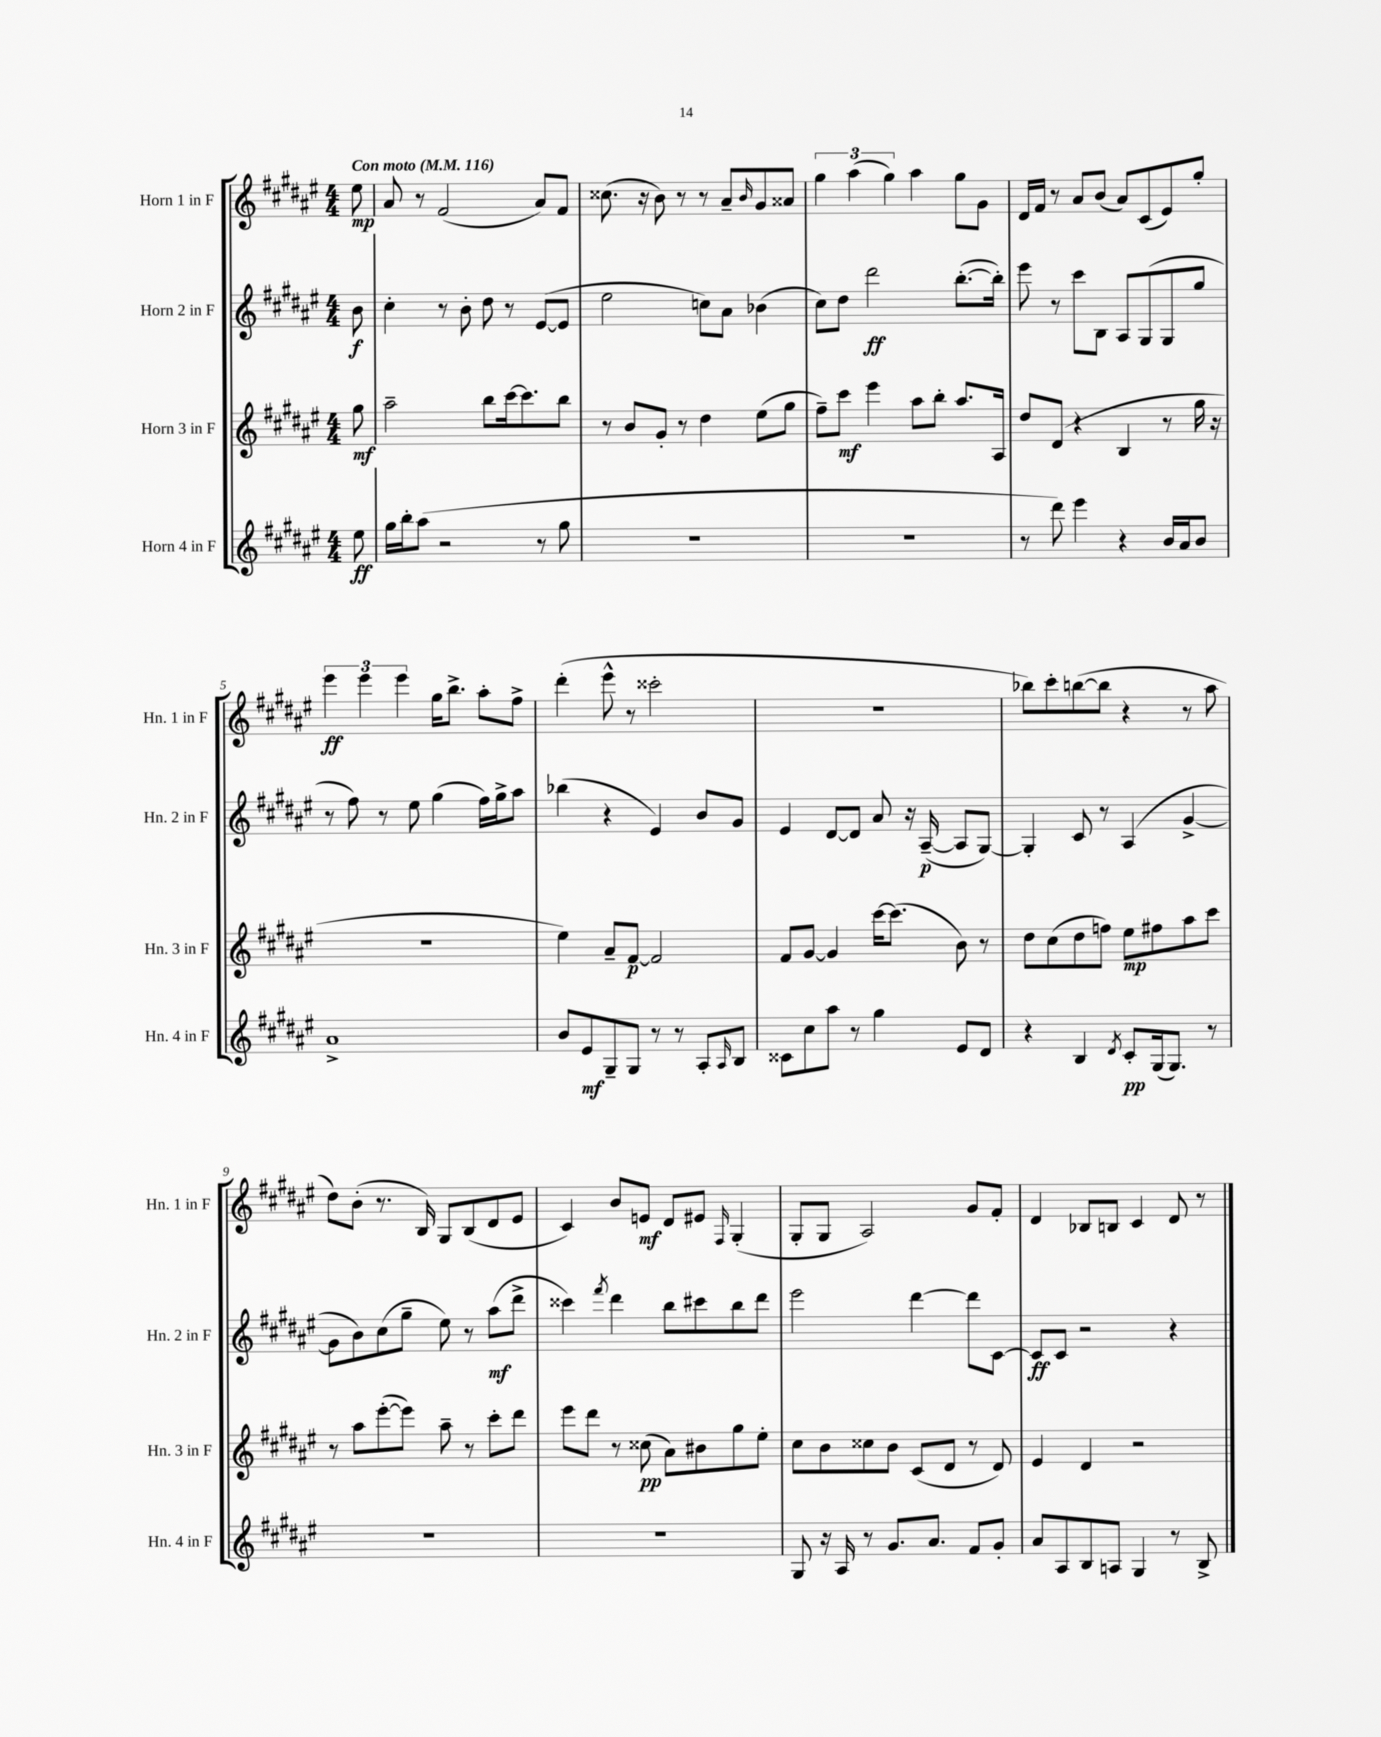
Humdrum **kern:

**kern	**dynam	**kern	**dynam	**kern	**dynam	**kern	**dynam
*part4	*part4	*part3	*part3	*part2	*part2	*part1	*part1
*staff4	*staff4	*staff3	*staff3	*staff2	*staff2	*staff1	*staff1
*I"Horn 4 in F	*	*I"Horn 3 in F	*	*I"Horn 2 in F	*	*I"Horn 1 in F	*
*I'Hn. 4 in F	*	*I'Hn. 3 in F	*	*I'Hn. 2 in F	*	*I'Hn. 1 in F	*
*clefG2	*	*clefG2	*	*clefG2	*	*clefG2	*
*k[f#c#g#d#a#e#]	*	*k[f#c#g#d#a#e#]	*	*k[f#c#g#d#a#e#]	*	*k[f#c#g#d#a#e#]	*
*M4/4	*	*M4/4	*	*M4/4	*	*M4/4	*
*MM116	*	*MM116	*	*MM116	*	*MM116	*
=	=	=	=	=	=	=	=
!	!	!	!	!	!	!LO:TX:a:B:t=Con moto	!
8ee#\	ff	8gg#\	mf	8b\	f	8ee#\	mp
=1	=1	=1	=1	=1	=1	=1	=1
16gg#\LL	.	2aa#~\	.	4cc#'\	.	8a#/	.
16bb'\J	.	.	.	.	.	.	.
(8aa#\J	.	.	.	.	.	8r	.
2r	.	.	.	8r	.	(2f#/	.
.	.	.	.	8b'\	.	.	.
.	.	8bb\L	.	8dd#\	.	.	.
.	.	[16ccc#\k	.	8r	.	.	.
.	.	8.ccc#\]	.	.	.	.	.
8r	.	.	.	([8e#/L	.	8a#/L)	.
8gg#\	.	8bb\J	.	8e#/J]	.	8f#/J	.
=2	=2	=2	=2	=2	=2	=2	=2
1r	.	8r	.	2ee#\	.	(8.cc##X\	.
.	.	8b/L	.	.	.	.	.
.	.	.	.	.	.	16r	.
.	.	8g#'/J	.	.	.	8b\)	.
.	.	8r	.	.	.	8r	.
.	.	4dd#\	.	8ccn\L)	.	8r	.
.	.	.	.	8a#\J	.	8a#~/L	.
.	.	.	.	.	.	16qqb/	.
.	.	(8ee#\L	.	(4b-X\	.	8g#/	.
.	.	8gg#\J	.	.	.	8a##X/J	.
=3	=3	=3	=3	=3	=3	=3	=3
1r	.	8ff#~\L)	.	8cc#\L)	.	6gg#\	.
.	.	8ccc#\J	mf	8dd#\J	.	.	.
.	.	.	.	.	.	(6aa#\	.
.	.	4eee#\	.	2ddd#\	ff	.	.
.	.	.	.	.	.	6gg#\)	.
.	.	8aa#\L	.	.	.	4aa#\	.
.	.	8bb'\J	.	.	.	.	.
.	.	8.aa#/L	.	([8.bb'\L	.	8gg#\L	.
.	.	.	.	.	.	8g#\J	.
.	.	16A#/Jk	.	16bb'\Jk])	.	.	.
=4	=4	=4	=4	=4	=4	=4	=4
8r	.	8dd#/L	.	8eee#\	.	16d#/LL	.
.	.	.	.	.	.	16f#/JJ	.
8ddd#\)	.	(8d#/J	.	8r	.	8r	.
4eee#\	.	4r	.	8ccc#\L	.	8a#/L	.
.	.	.	.	8B\J	.	(8b/J	.
4r	.	4B/	.	8A#/L	.	8a#/L)	.
.	.	.	.	(8G#/	.	(8c#/	.
16b/LL	.	8r	.	8G#/	.	8e#/)	.
16a#/J	.	.	.	.	.	.	.
8b/J	.	16gg#\	.	8gg#/J	.	8gg#'/J	.
.	.	16r	.	.	.	.	.
!!LO:LB:g=z
=5	=5	=5	=5	=5	=5	=5	=5
1a#^	.	1r	.	8r	.	6eee#\	ff
.	.	.	.	8ff#\)	.	.	.
.	.	.	.	.	.	6eee#\	.
.	.	.	.	8r	.	.	.
.	.	.	.	.	.	6eee#\	.
.	.	.	.	8ee#\	.	.	.
.	.	.	.	(4gg#\	.	16gg#\KL	.
.	.	.	.	.	.	8.bb^\J	.
.	.	.	.	16ff#\LL)	.	8aa#'\L	.
.	.	.	.	16gg#^\J	.	.	.
.	.	.	.	8aa#\J	.	8ff#^\J	.
=6	=6	=6	=6	=6	=6	=6	=6
8b/L	.	4ee#\)	.	(4bb-X\	.	(4ddd#'\	.
8e#/	mf	.	.	.	.	.	.
8G#~/	.	8a#~/L	.	4r	.	8eee#^^\	.
8G#/J	.	[8f#/J	p	.	.	8r	.
8r	.	2f#/]	.	4e#/)	.	2ccc##X'\	.
8r	.	.	.	.	.	.	.
8A#'/L	.	.	.	8b/L	.	.	.
16qqA#/	.	.	.	.	.	.	.
8B/J	.	.	.	8g#/J	.	.	.
=7	=7	=7	=7	=7	=7	=7	=7
8c##X\L	.	8f#/L	.	4e#/	.	1r	.
8cc#\	.	[8g#/J	.	.	.	.	.
8aa#\J	.	4g#/]	.	[8d#/L	.	.	.
8r	.	.	.	8d#/J]	.	.	.
4gg#\	.	[16ccc#\KL	.	8a#/	.	.	.
.	.	(8.ccc#\J]	.	.	.	.	.
.	.	.	.	16r	.	.	.
.	.	.	.	([16A#~/	p	.	.
8e#/L	.	8b\)	.	8A#/L]	.	.	.
8d#/J	.	8r	.	[8G#/J)	.	.	.
=8	=8	=8	=8	=8	=8	=8	=8
4r	.	8dd#\L	.	4G#'/]	.	8bb-X\L)	.
.	.	(8cc#\	.	.	.	8ccc#'\	.
4B/	.	8dd#\	.	8c#/	.	([8bbn\	.
.	.	8ffn\J)	.	8r	.	8bb\J]	.
8qd#/	.	.	.	.	.	.	.
8c#'/L	pp	8ee#\L	mp	(4A#/	.	4r	.
(16G#/k	.	8ff#X\	.	.	.	.	.
8.G#/J)	.	.	.	.	.	.	.
.	.	8aa#\	.	[4g#^/	.	8r	.
8r	.	8ccc#\J	.	.	.	8aa#\	.
!!LO:LB:g=z
=9	=9	=9	=9	=9	=9	=9	=9
1r	.	8r	.	8g#\L]	.	8dd#\L)	.
.	.	8aa#\L	.	8b\)	.	(8b'\J	.
.	.	([8eee#'\	.	(8cc#\	.	8.r	.
.	.	8eee#\J])	.	8gg#~\J	.	.	.
.	.	.	.	.	.	16B/)	.
.	.	8aa#~\	.	8ee#\)	.	8G#/L	.
.	.	8r	.	8r	.	(8B/	.
.	.	8ccc#'\L	.	(8aa#\L	mf	8d#/	.
.	.	8ddd#\J	.	8ddd#^\J	.	8e#/J	.
=10	=10	=10	=10	=10	=10	=10	=10
1r	.	8eee#\L	.	4ccc##X\)	.	4c#/)	.
.	.	8ddd#\J	.	.	.	.	.
.	.	.	.	8qfff#/	.	.	.
.	.	8r	.	4ddd#\	.	8b/L	.
.	.	(8cc##X\	pp	.	.	8en/J	mf
.	.	8a#\L)	.	8bb\L	.	8d#/L	.
.	.	8b#X\	.	8ccc#X\	.	8e#X/J	.
.	.	.	.	.	.	16qqF#/	.
.	.	8gg#\	.	8bb\	.	(4G#'/	.
.	.	8ee#'\J	.	8ddd#\J	.	.	.
=11	=11	=11	=11	=11	=11	=11	=11
8G#/	.	8cc#\L	.	2eee#\	.	8G#'/L	.
16r	.	8b\	.	.	.	8G#/J	.
16A#/	.	.	.	.	.	.	.
8r	.	8cc##X\	.	.	.	2A#/)	.
8.g#/L	.	8b\J	.	.	.	.	.
.	.	(8c#/L	.	[4ddd#\	.	.	.
8.a#/J	.	.	.	.	.	.	.
.	.	8d#/J	.	.	.	.	.
8f#/L	.	8r	.	8ddd#\L]	.	8g#/L	.
8g#'/J	.	8d#/)	.	[8c#\J	.	8f#'/J	.
=12	=12	=12	=12	=12	=12	=12	=12
8a#/L	.	4e#/	.	8c#/L]	ff	4d#/	.
8A#/	.	.	.	8c#/J	.	.	.
8B/	.	4d#/	.	2r	.	8B-X/L	.
8An/J	.	.	.	.	.	8Bn/J	.
4G#/	.	2r	.	.	.	4c#/	.
8r	.	.	.	4r	.	8d#/	.
8B^/	.	.	.	.	.	8r	.
==	==	==	==	==	==	==	==
*-	*-	*-	*-	*-	*-	*-	*-
